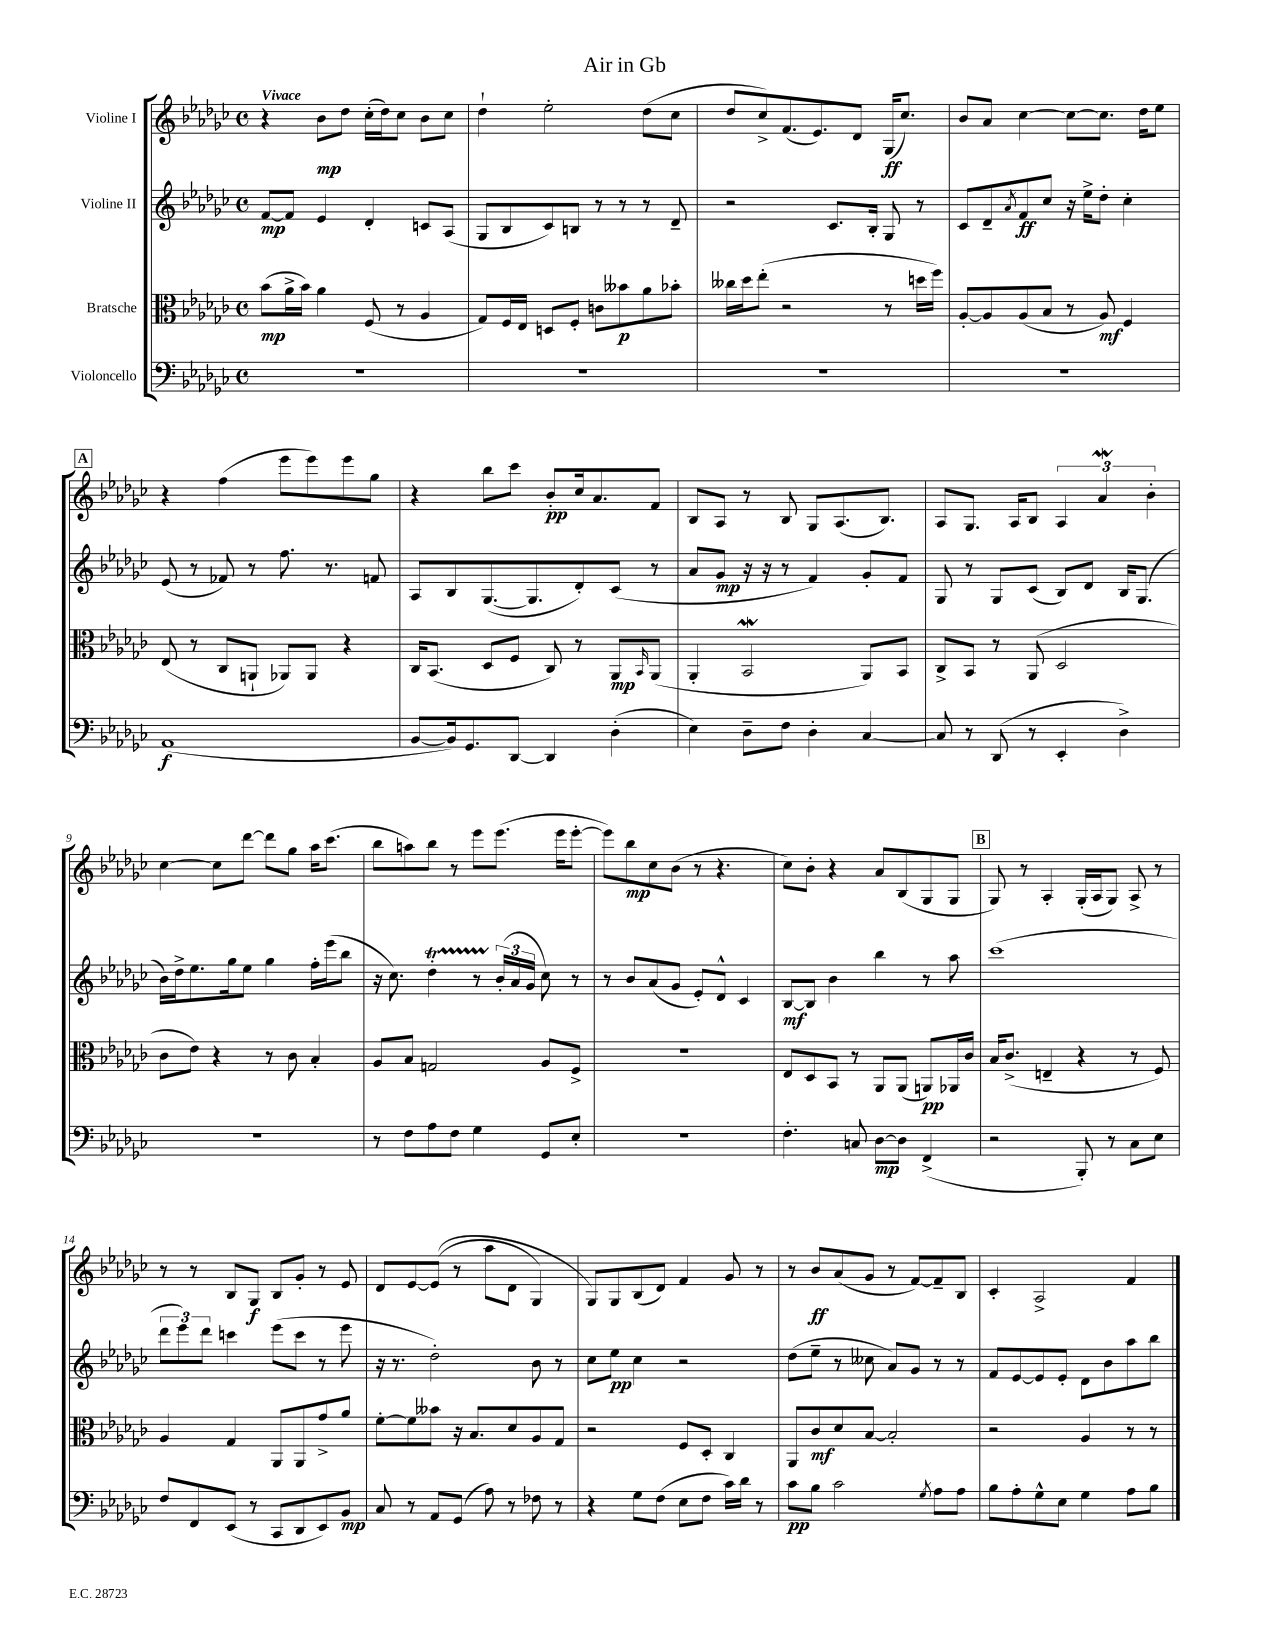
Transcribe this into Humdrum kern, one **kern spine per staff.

**kern	**kern	**kern	**kern
*staff4	*staff3	*staff2	*staff1
*clefF4	*clefC3	*clefG2	*clefG2
*k[b-e-a-d-g-c-]	*k[b-e-a-d-g-c-]	*k[b-e-a-d-g-c-]	*k[b-e-a-d-g-c-]
*M4/4	*M4/4	*M4/4	*M4/4
*met(c)	*met(c)	*met(c)	*met(c)
1r	(8b-\L	[8f/L	4r
.	16a-^\L	8f/]J	.
.	16b-\JJ)	.	.
.	4a-\	4e-/	8b-\L
.	.	.	8dd-\J
.	(8F/	4d-'/	(16cc-'\LL
.	.	.	16dd-\J)
.	8r	.	8cc-\J
.	4A-/	8c/L	8b-\L
.	.	(8A-/J	8cc-\J
=	=	=	=
1r	8G-/L)	8G-/L	4dd-`\
.	16F/L	8B-/	.
.	16E-/JJ	.	.
.	8D/L	8c-/)	2ee-'\
.	8F'/J	8B/J	.
.	8c\L	8r	.
.	8b--\	8r	.
.	8a-\	8r	(8dd-\L
.	8b-'\J	8d-~/	8cc-\J
=	=	=	=
1r	16cc--\LL	2r	8dd-/L
.	16dd-\J	.	.
.	(8ee-'\J	.	8cc-^/)
.	2r	.	(8.f/
.	.	.	8.e-/)
.	.	8.c-/L	.
.	.	.	8d-/J
.	.	16B-'/Jk	.
.	8r	8G-/	(16G-/LK
.	.	.	8.cc-/J)
.	16dd\LL	8r	.
.	16ff\JJ)	.	.
=	=	=	=
1r	[8A-'/L	8c-/L	8b-/L
.	8A-/]	8d-~/	8a-/J
.	.	8qa-/	.
.	(8A-/	8f/	[4cc-\
.	8B-/J	8cc-/J	.
.	8r	16r	8cc-\_L
.	.	16ee-^\LK	.
.	8A-/)	8dd-'\J	8.cc-\]J
.	4F/	4cc-'\	.
.	.	.	16dd-\LK
.	.	.	8ee-\J
=	=	=	=
(1AA-	(8E-/	(8e-/	4r
.	8r	8r	.
.	8C-/L	8f-/)	(4ff\
.	8AA`/J	8r	.
.	8AA-/L)	8.ff\	8eee-\L
.	8AA-/J	.	8eee-\)
.	.	8.r	.
.	4r	.	8eee-\
.	.	8f/	8gg-\J
=	=	=	=
[8BB-/L	16C-/LK	8A-/L	4r
.	(8.BB-/J	.	.
16BB-/]k)	.	8B-/	.
8.GG-/	.	.	.
.	8D-/L	([8.G-/	8bb-\L
[8DD-/J	8F/J	.	8ccc-\J
.	.	8.G-/]	.
4DD-/]	8C-/)	.	8b-'/L
.	8r	8d-'/)	16cc-/k
.	.	.	8.a-/
(4D-'\	8AA-/L	(8c-/J	.
.	16qqBB-/	.	.
.	(8AA-/J	8r	8f/J
=	=	=	=
4E-\)	4AA-'/	8a-/L	8B-/L
.	.	8g-/J	8A-/J
8D-~\L	2BB-/	16r	8r
.	.	16r	.
8F\J	.	8r	8B-/
4D-'\	.	4f/)	8G-/L
.	.	.	(8.A-/
[4C-/	8AA-/L)	8g-'/L	.
.	.	.	8.B-/J)
.	8BB-/J	8f/J	.
=	=	=	=
8C-/]	8C-^/L	8G-/	8A-/L
8r	8BB-/J	8r	8.G-/J
(8DD-/	8r	8G-/L	.
.	.	.	16A-/LK
8r	(8AA-/	(8c-/J	8B-/J
4EE-'/	2D-/	8B-/L)	6A-/
.	.	8d-/J	.
.	.	.	6a-/
4D-^\)	.	16B-/LK	.
.	.	(8.G-/J	.
.	.	.	6b-'\
=	=	=	=
1r	8c-\L	16b-\LL)	[4cc-\
.	.	16dd-^\J	.
.	8e-\J)	8.ee-\	.
.	4r	.	8cc-\]L
.	.	16gg-\k	.
.	.	8ee-\J	[8ddd-\J
.	8r	4gg-\	8ddd-\]L
.	8c-\	.	8gg-\J
.	4B-'/	16ff'\LL	16aa-\LK
.	.	(16eee-\J	(8.ccc-\J
.	.	8bb-\J	.
=	=	=	=
8r	8A-/L	16r	8bb-\L
.	.	8.cc-\)	.
8F\L	8B-/J	.	8aa\)
8A-\	2G/	4dd-'\	8bb-\J
8F\J	.	.	8r
4G-\	.	8r	8eee-\L
.	.	(24b-'/LL	(8.eee-\J
.	.	24a-/	.
.	.	24g-/JJ	.
8GG-/L	8A-/L	8cc-\)	.
.	.	.	16eee-\LK
8E-'/J	8F^/J	8r	[8eee-'\J
=	=	=	=
1r	1r	8r	8eee-\]L)
.	.	8b-/L	8bb-\
.	.	(8a-/	8cc-\
.	.	8g-/J	(8b-\J
.	.	8e-'/L)	8r
.	.	8d-^^/J	4.r
.	.	4c-/	.
=	=	=	=
4.F'\	8E-/L	[8B-/L	8cc-\L)
.	8D-/	8B-/]J	8b-'\J
.	8BB-/J	4b-\	4r
8C/	8r	.	.
[8D-\L	8AA-/L	4bb-\	8a-/L
8D-\]J	(8AA-/J	.	(8B-/
(4FF^/	8AA/L)	8r	8G-/
.	16AA-/L	8aa-\	8G-/J
.	16c-/JJ	.	.
=	=	=	=
2r	16B-/LK	(1ccc-	8G-/)
.	(8.c-^/J	.	.
.	.	.	8r
.	4E~/	.	4A-'/
8BBB-'/)	4r	.	(16G-'/LL
.	.	.	16A-/J
8r	.	.	8G-/J)
8C-\L	8r	.	8A-^/
8E-\J	8F/)	.	8r
=	=	=	=
8F/L	4A-/	12ddd-\L	8r
.	.	12eee-\)	.
8FF/	.	.	8r
.	.	12ddd-\J	.
(8EE-/J	4G-/	4ccc\	8B-/L
8r	.	.	8G-/J
8CC-/L	8AA-/L	(8eee-\L	8B-/L
8DD-/	8AA-/	8ccc\J	8g-'/J
8EE-/)	8g-^/	8r	8r
8BB-/J	8a-/J	8eee-\	8e-/
=	=	=	=
8C-/	[8f'\L	16r	8d-/L
.	.	8.r	.
8r	8f\]	.	[8e-/
8AA-/L	8b--\J	2dd-'\)	&((8e-/]J
(8GG-/J	16r	.	8r
.	8.B-/L	.	.
8A-\)	.	.	8aa-\L
8r	8d-/	.	8d-\J
8F-\	8A-/	8b-\	4G-/)
8r	8G-/J	8r	.
=	=	=	=
4r	2r	8cc-\L	8G-/L&)
.	.	8ee-\J	8G-/
8G-\L	.	4cc-\	(8B-/
(8F\J	.	.	8d-/J)
8E-\L	8F/L	2r	4f/
8F\J	8D-'/J	.	.
16c-\LL)	4C-/	.	8g-/
16d-\JJ	.	.	.
8r	.	.	8r
=	=	=	=
8c-\L	8AA-/L	(8dd-\L	8r
8B-\J	8c-/	8ee-~\J	8b-/L
2c-\	8d-/	8r	(8a-/
.	[8B-/J	8cc--\	8g-/J
.	2B-'/]	8a-/L)	8r
.	.	8g-/J	[8f/L)
8qG-/	.	.	.
8A-\L	.	8r	8f~/]
8A-\J	.	8r	8B-/J
=	=	=	=
8B-\L	2r	8f/L	4c-'/
8A-'\	.	[8e-/	.
8G-^^\	.	8e-/]	2A-^/
8E-\J	.	8e-'/J	.
4G-\	4A-/	8d-\L	.
.	.	8b-\	.
8A-\L	8r	8aa-\	4f/
8B-\J	8r	8bb-\J	.
==	==	==	==
*-	*-	*-	*-
